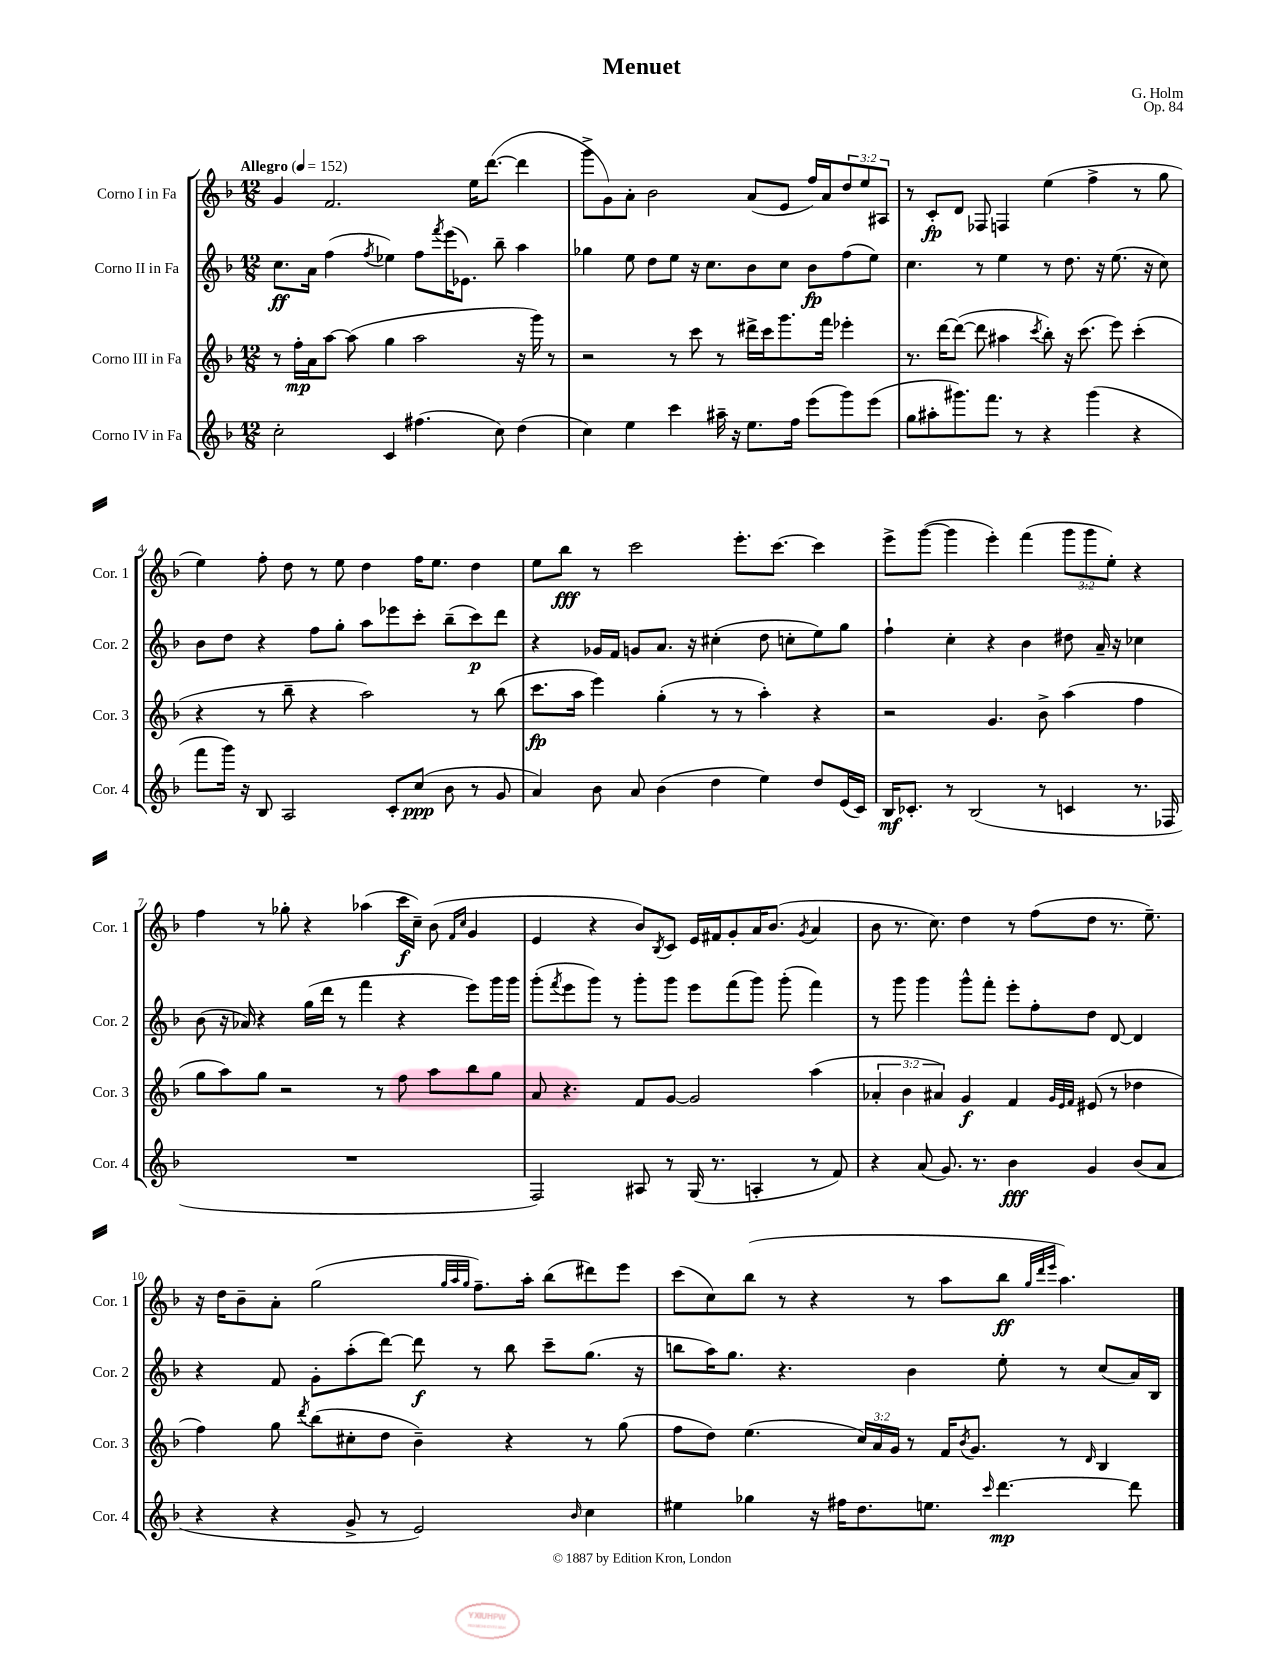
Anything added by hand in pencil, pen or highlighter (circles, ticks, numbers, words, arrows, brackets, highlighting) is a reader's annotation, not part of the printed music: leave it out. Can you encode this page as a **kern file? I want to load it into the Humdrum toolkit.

**kern	**kern	**kern	**kern
*staff4	*staff3	*staff2	*staff1
*clefG2	*clefG2	*clefG2	*clefG2
*k[b-]	*k[b-]	*k[b-]	*k[b-]
*M12/8	*M12/8	*M12/8	*M12/8
*MM152	*MM152	*MM152	*MM152
2cc'	8r	8.cc	4g
.	16ff'	.	.
.	16a	16a	.
.	[8aa	(4ff	2.f
.	(8aa]	.	.
.	.	8qff	.
4c	4gg	4ee-)	.
(4.ff#	2aa	8ff	.
.	.	8qfff	.
.	.	(16eee	.
.	.	8.e-)	.
.	.	.	16ee
.	.	.	([8.ddd
8cc)	.	8bb-~	.
(4dd	16r	4aa	4ddd]
.	16ggg)	.	.
.	8r	.	.
=	=	=	=
4cc)	2r	4gg-	8ggg^
.	.	.	8g)
4ee	.	8ee	8a'
.	.	8dd	2b-
4ccc	8r	8ee	.
.	8ccc	16r	.
.	.	8.cc	.
16aa#~	8r	.	.
16r	.	.	.
8.ee	16ddd#^	8b-	(8a
.	16ccc	.	.
.	8.ggg	8cc	8e
16ff	.	.	.
(8eee	.	8b-	16ff)
.	16fff	.	16a
8ggg)	4eee-'	(8ff	12dd
.	.	.	12ee
(8eee	.	8ee)	.
.	.	.	12A#
=	=	=	=
8gg	8.r	4.cc	8r
8aa#'	.	.	8c'
.	[16ddd	.	.
8.ggg#)	(8ddd_	.	8d
.	8ddd]	8r	8F-
8.fff	.	.	.
.	4aa#	4ee	4F
8r	.	.	.
.	8qccc	.	.
4r	8bb-')	8r	(4ee
.	16r	8.dd	.
.	(8.ccc	.	.
(4ggg#	.	.	4ff^
.	.	16r	.
.	8eee)	(8.ee	.
4r	(4ccc'	.	8r
.	.	16r	.
.	.	8cc)	8gg
=	=	=	=
8fff	4r	8b-	4ee)
16ggg)	.	8dd	.
16r	.	.	.
8B-	8r	4r	8ff'
2A	8bb-~	.	8dd
.	4r	8ff	8r
.	.	8gg'	8ee
.	2aa)	8aa	4dd
8c'	.	8eee-	.
(8cc	.	8ccc'	16ff
.	.	.	8.ee
8b-	.	(8bb-~	.
8r	8r	8ccc)	4dd
8g	(8bb-	8ddd	.
=	=	=	=
4a)	8.ccc	4r	8ee
.	.	.	8bb-
.	16aa	.	.
8b-	4eee)	16g-	8r
.	.	16f	.
8a	.	8g	2ccc
(4b-	(4gg'	8.a	.
.	.	16r	.
4dd	8r	(4cc#'	.
.	8r	.	8.eee'
4ee)	4aa')	8dd	.
.	.	.	[8.ccc
.	.	8cc'	.
8dd	4r	8ee)	4ccc]
(16e	.	8gg	.
16c)	.	.	.
=	=	=	=
16B-	2r	4ff`	8eee^
8.c-'	.	.	.
.	.	.	([8ggg
8r	.	4cc'	4ggg]
(2B-	.	.	.
.	4.g	4r	4eee')
.	.	4b-	(4fff
8r	8b-^	.	.
4c	(4aa	8dd#	12ggg
.	.	.	12ggg
.	.	16a~	.
.	.	.	12ee')
.	.	16r	.
8.r	4ff	4cc-	4r
16F-	.	.	.
=	=	=	=
1.r	8gg	(8b-	4ff
.	8aa)	16r	.
.	.	16a-)	.
.	8gg	4r	8r
.	2r	.	8gg-'
.	.	(16gg	4r
.	.	16ddd	.
.	.	8r	.
.	.	4fff	(4aa-
.	8r	.	.
.	8ff	4r	16ccc
.	.	.	16cc~)
.	8aa	.	(8b-
.	.	.	16qqf
.	.	.	16qqcc
.	8bb-	8eee)	4g
.	8gg	16ggg	.
.	.	16ggg	.
=	=	=	=
2F)	8a	(8ggg'	4e
.	.	8qfff	.
.	4.r	8eee	.
.	.	8ggg)	4r
.	.	8r	.
8A#	8f	8ggg'	8b-)
.	.	.	8qB-
8r	[8g	8ggg	8c
(16G	2g]	8eee	16e
8.r	.	.	16f#
.	.	(8fff	8g'
4A'	.	8ggg)	16a
.	.	.	(8.b-
.	.	(8ggg'	.
.	.	.	8qg
8r	(4aa	4fff)	4a
8f)	.	.	.
=	=	=	=
4r	6a-'	8r	8b-
.	.	8ggg	8.r
.	6b-	.	.
(8a	.	4ggg	.
.	.	.	8.cc)
.	6a#)	.	.
8.g)	.	.	.
.	4g	8ggg^^	4dd
8.r	.	.	.
.	.	8fff'	.
4b-	4f	8eee'	8r
.	.	8ff'	(8ff
.	32qqg	.	.
.	32qqe	.	.
.	32qqf	.	.
4g	(8e#	8dd	8dd
.	8r	[8d	8.r
(8b-	4dd-	4d]	.
.	.	.	8.ee~)
8a	.	.	.
=	=	=	=
4r	4ff)	4r	16r
.	.	.	16dd
.	.	.	8b-~
4r	8gg	8f	8a'
.	8qddd	.	.
.	(8bb-	8g'	(2gg
8g^	8cc#'	(8aa'	.
8r	8dd	[8ddd)	.
2e)	4b-~)	8ddd]	.
.	.	.	32qqgg
.	.	.	32qqaa
.	.	.	32qqgg
.	.	8r	8.ff~)
.	4r	8bb-	.
.	.	.	16aa'
.	.	8ccc~	(8bb-
16qqb-	.	.	.
4cc	8r	(8.gg	8ddd#)
.	(8gg	.	8eee
.	.	16r	.
=	=	=	=
4ee#	8ff	8bb	(8ccc
.	8dd)	16aa)	8cc)
.	.	8.gg	.
4gg-	(4.ee	.	(8bb-
.	.	4.r	8r
16r	.	.	4r
16ff#	.	.	.
8.dd	24cc)	.	.
.	24a	.	.
.	24g	.	.
.	8r	4b-	8r
8.ee	.	.	.
.	16f	.	8aa
.	8qb-	.	.
.	8.g	.	.
16qqccc	.	.	.
[4.ddd	.	8ee'	8bb-
.	.	.	32qqgg
.	.	.	32qqddd
.	.	.	32qqeee
.	8r	8r	4.aa)
.	16qqd	.	.
.	4B-	(8cc	.
8ddd]	.	16a)	.
.	.	16B-	.
==	==	==	==
*-	*-	*-	*-
